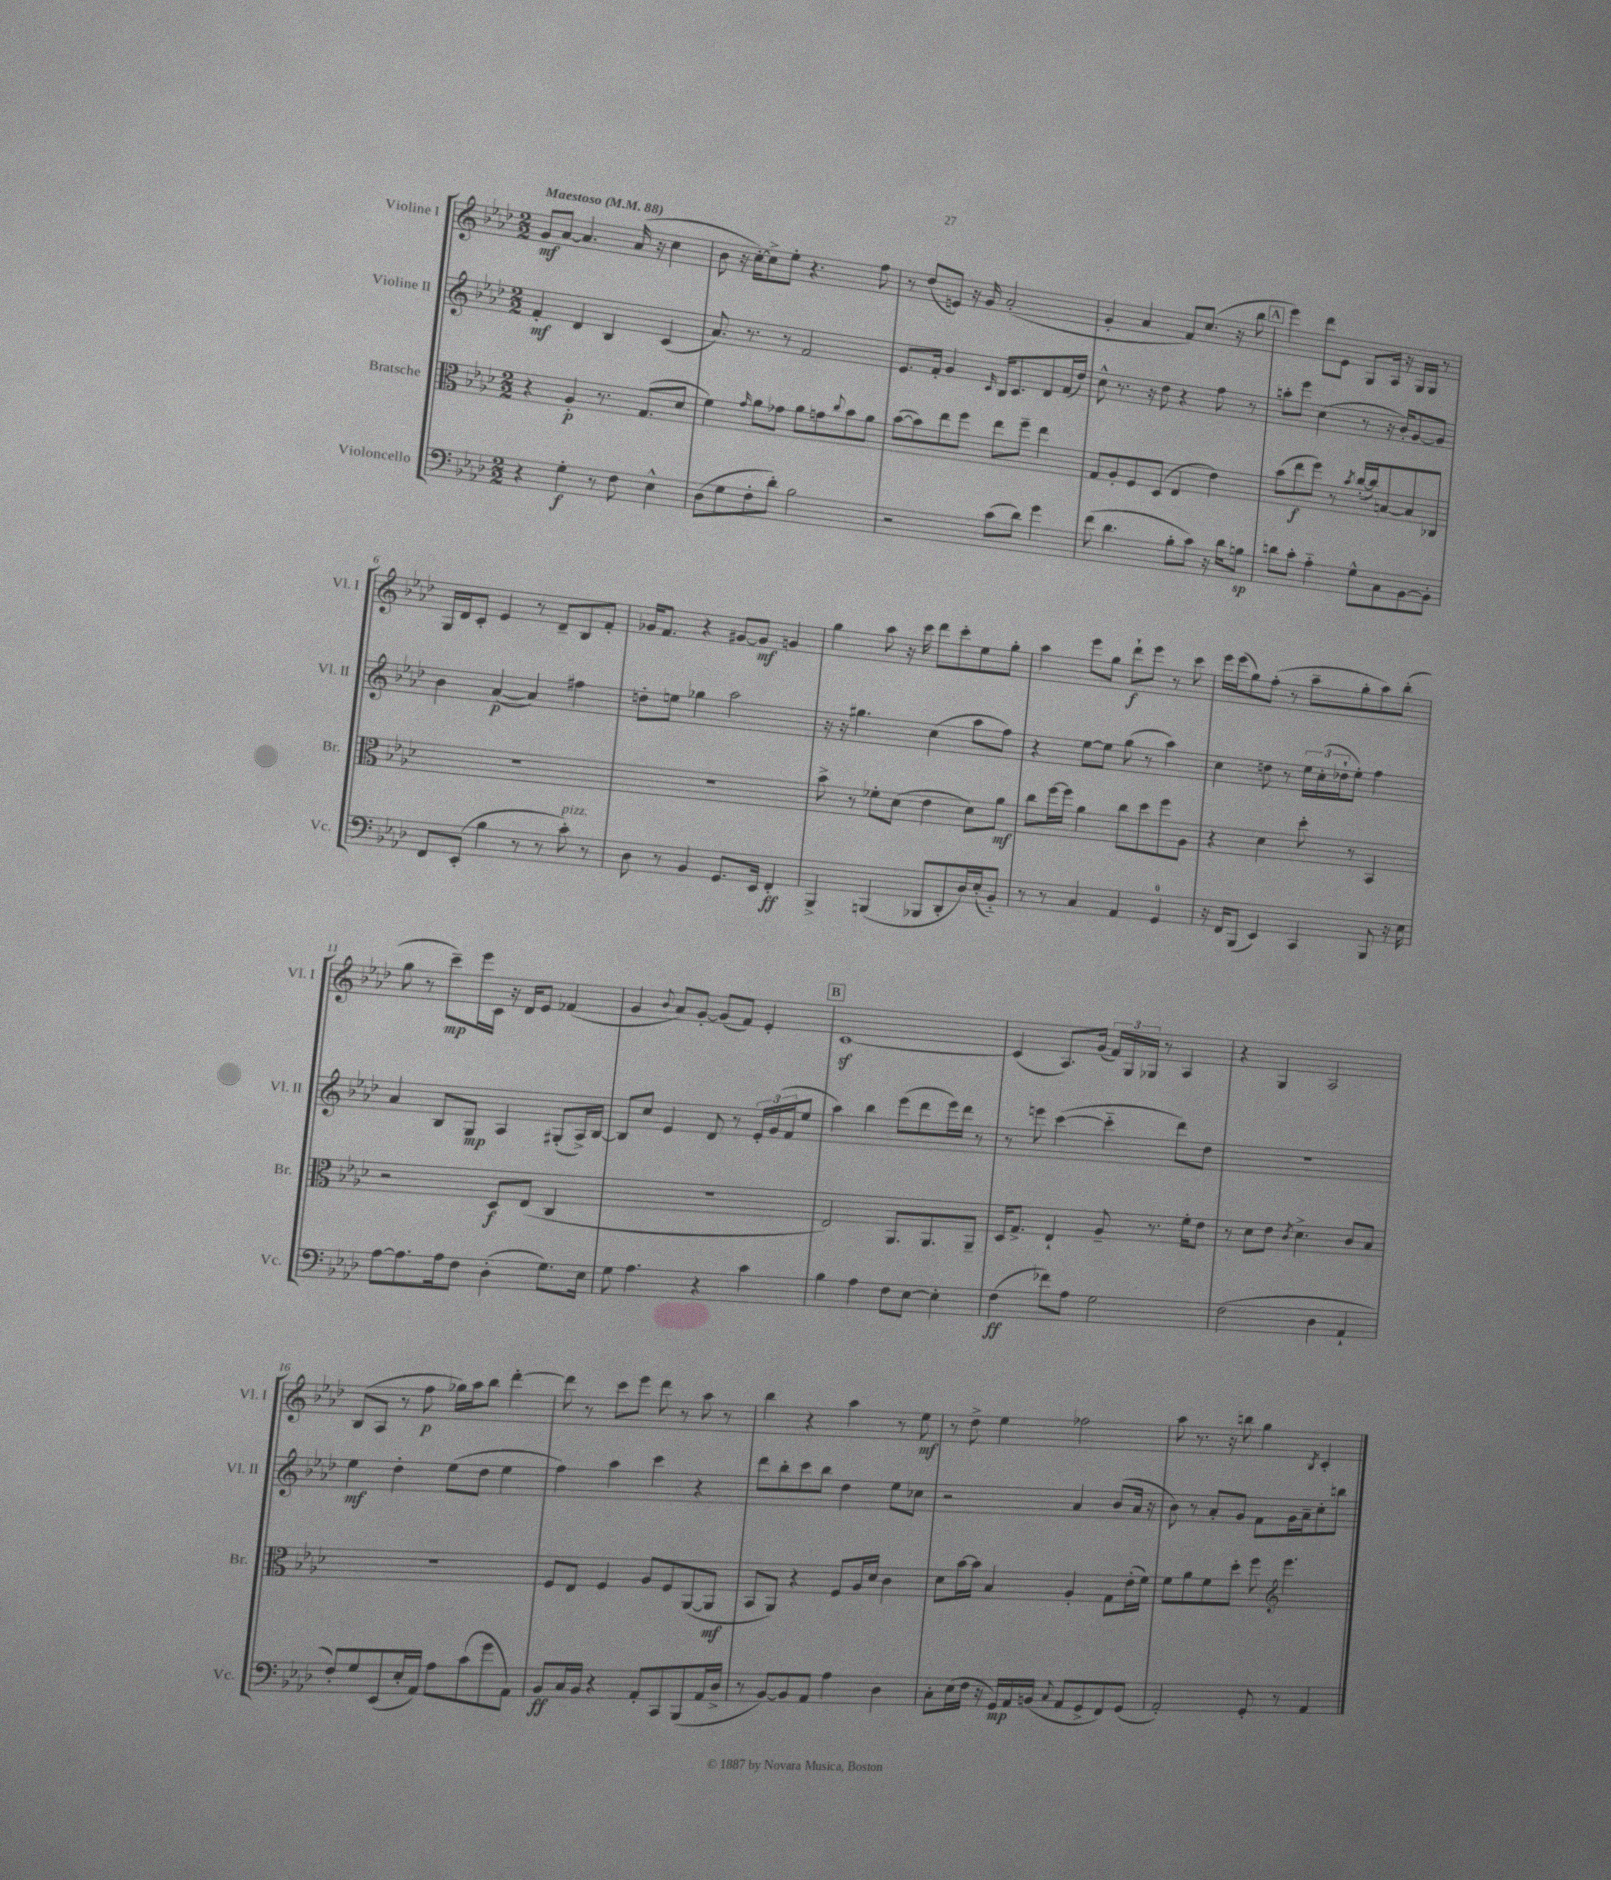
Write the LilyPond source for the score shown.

<<
\new StaffGroup <<
\new Staff = "s0" \with { instrumentName = "Violine I" shortInstrumentName = "Vl. I" } {
    \clef treble \key aes \major \numericTimeSignature \time 2/2 \tempo "Maestoso" 4 = 88
    g'8\mf aes'8~ aes'4. aes'16( r16 c''4 |
    bes'8 r16 c''16~-.) c''8-> ees''8-. r4. f''8 |
    r8 des''8( e'8) r16 g'16 aes'2-.( |
    g'4-. aes'4 f'8) c''8.( r16 bes''8 |
    \mark \markup { \box "A" } ees'''4) des'''8 ees'8 g8 aes16 r16 g16 g16 r8 |
    g16 des'16 c'8-. ees'4 r8 des'8-- bes8 f'8-. |
    ges'16 f'8. r4 gis'8~ gis'8\mf g'4 |
    g''4 aes''8 r16 c'''16 des'''8 c'''8-. ees''8 g''8-. |
    aes''4 ees'''8 g''8 des'''8-!\f ees'''8 r8 c'''8 |
    ees'''16 ees'''16( g''8) f''8-.( r8 aes''8-- g''8-. aes''8) bes''8-.( |
    g''8 r8 c'''8--\mp) ees'''16 c'16 r16 des'16 ees'8 fes'4( |
    g'4 \appoggiatura { bes'8 } aes'8) g'8~-. g'8( f'8) ees'4-. |
    \mark \markup { \box "B" } c'1~\sf |
    c'4( aes8.) g'16( \tuplet 3/2 { f'16) g16 ges16 } r8 aes4 |
    r4 g4 aes2 |
    bes8( aes8 r8 f''8\p ges''16) aes''16 bes''8 des'''4~-. |
    des'''8 r8 c'''8 ees'''8 des'''8 r8 aes''8 r8 |
    bes''4 r4 aes''4 r8 ees''8\mf |
    r8 des''8-> ees''4 fes''2 |
    aes''8 r8. r16 b''8 g''4 \acciaccatura { bes8 } c'4-. \bar "|." |
}
\new Staff = "s1" \with { instrumentName = "Violine II" shortInstrumentName = "Vl. II" } {
    \clef treble \key aes \major \numericTimeSignature \time 2/2
    f'4-.\mf des'4 bes4 c'4( |
    aes'8.) r8. r8 f'2 |
    ees'8. f'16-. g'4 \grace { c'16 } bes16 c'8. des'8 f'16( des''16) |
    c''8-^ r8. r16 des''8 r4 f''8 r8 |
    \mark \markup { \box "A" } a''8-. ees'''8 c''4( r8 r16 bes'16-.) g'8~ g'8 |
    bes'4 aes'4~\p( aes'4) fis''4 |
    d''8-. e''8 ges''4 aes''2 |
    r16 r16 gis''4. c''4( aes''8 f''8) |
    r4 ees''8~ ees''8 g''8( r8 aes''4) |
    c''4 d''8 r8 \tuplet 3/2 { ees''16 c''16-.( des''16-! } ees''8-.) f''4 |
    aes'4 bes8 g8\mp aes4 gis8-.( aes16->) bes16~ |
    bes8 c''8 ees'4 des'8 r8 \tuplet 3/2 { ees'16-. g'16( f'16 } ees''8 |
    \mark \markup { \box "B" } aes''4) bes''4 ees'''8( des'''8 ees'''16) des'''16 r8 |
    r8 e'''8 c'''4~( c'''4-_ des'''8) des''8 |
    R1 |
    ees''4\mf des''4-. ees''8( des''8 ees''4 |
    f''4) aes''4 c'''4 r4 |
    des'''8 bes''8-. c'''8 bes''8 des''4 ees''8 ces''8 |
    r2 aes'4 bes'8( aes'16 r16 |
    bes'8) r8 aes'8-. g'8 f'8 g'16 aes'16-- c''8-. b''8 \bar "|." |
}
\new Staff = "s2" \with { instrumentName = "Bratsche" shortInstrumentName = "Br." } {
    \clef alto \key aes \major \numericTimeSignature \time 2/2
    r4 aes4-.\p r8. g8.( des'8 |
    f'4) \grace { g'16 } aes'8 ges'8 aes'8 g'8 \appoggiatura { c''8 } bes'8 aes'8 |
    bes'8~( bes'8) ees''8 f''8 ees''8 f''8-- ees''4 |
    g8 aes8-. f8 des8( ees4 ees'4) |
    \mark \markup { \box "A" } bes'8( ees''8\f f''8) r8 \acciaccatura { bes'8 } c''16~-.( c''16) b8~ b8 ces8 |
    R1 |
    R1 |
    bes'8-> r8 fes'8-. des'8( ees'4 des'8) aes'8\mf |
    c''8 f''16~ f''16 aes'4 c''8 des''8 f''8 aes8 |
    r4 des'4 des''8-. r8 bes,4 |
    r2 des8\f ees8( c4 |
    r1 |
    \mark \markup { \box "B" } ees2) aes,8. aes,8. aes,8-- |
    des16 g8.-> ees4-! aes8-- r8. f'16-. ees'8 |
    r8 des'8 ees'8 \acciaccatura { c'8 } des'4.-> c'8 bes8 |
    R1 |
    f8 ees8 f4 aes8 f8 aes,8~( aes,8\mf |
    bes,8 aes,8) r4 f8 aes16 des'16 c'4 |
    des'8 bes'16~ bes'16 bes4 aes4-. g8 ees'16-.( f'16) |
    f'8 aes'8 f'8 des''8-. f''8 \clef treble ees'''4. \bar "|." |
}
\new Staff = "s3" \with { instrumentName = "Violoncello" shortInstrumentName = "Vc." } {
    \clef bass \key aes \major \numericTimeSignature \time 2/2
    r4 g4-.\f r8 f8 ees4-^ |
    des8( g8 f8-. des'8-.) bes2 |
    r2 c'8( des'8) g'4 |
    f'8( des'4. bes8-. c'8) r16 des'16 b8\sp |
    \mark \markup { \box "A" } d'8 c'8-. aes4-_ g8-^ c8 bes,8~ bes,8-. |
    f,8 ees,8-.( bes4 r8 r8 c'8-.^\markup { \italic "pizz." }) r8 |
    des8 r8 bes,4 g,8. ees,16 f,4-.\ff |
    bes,,4-> b,,4( bes,,8 des,8-. des16) ees16-.( bes,8-_) |
    r8 r8 c4 aes,4 g,4-0 |
    r16 f,16 bes,,8( ees,4) c,4 bes,,8 r16 ees16 |
    aes8~ aes8. aes16 f8 des4-.( g8.) ees16 |
    g8 aes4. r4 c'4 |
    \mark \markup { \box "B" } bes4 aes4 f8 ees8~ ees4-. |
    f4\ff( fes'8) aes8 g2 |
    f2( des4 aes,4-! |
    f8-.) g8 ees,8( ees16-. aes,16) aes8 c'8( g'8 aes,8) |
    bes,8\ff c16 bes,16 r4 aes,8-. c,8 bes,,8( aes,16 des16-> |
    r8 bes,8~) bes,8 aes,8 aes4 des4 |
    c8-. ees16( f16 r16 g,16\mp) aes,16 b,16( \appoggiatura { c8 } aes,8 g,8-> f,8) g,8( |
    aes,2-.) g,8-. r8 aes,4 \bar "|." |
}
>>
>>
